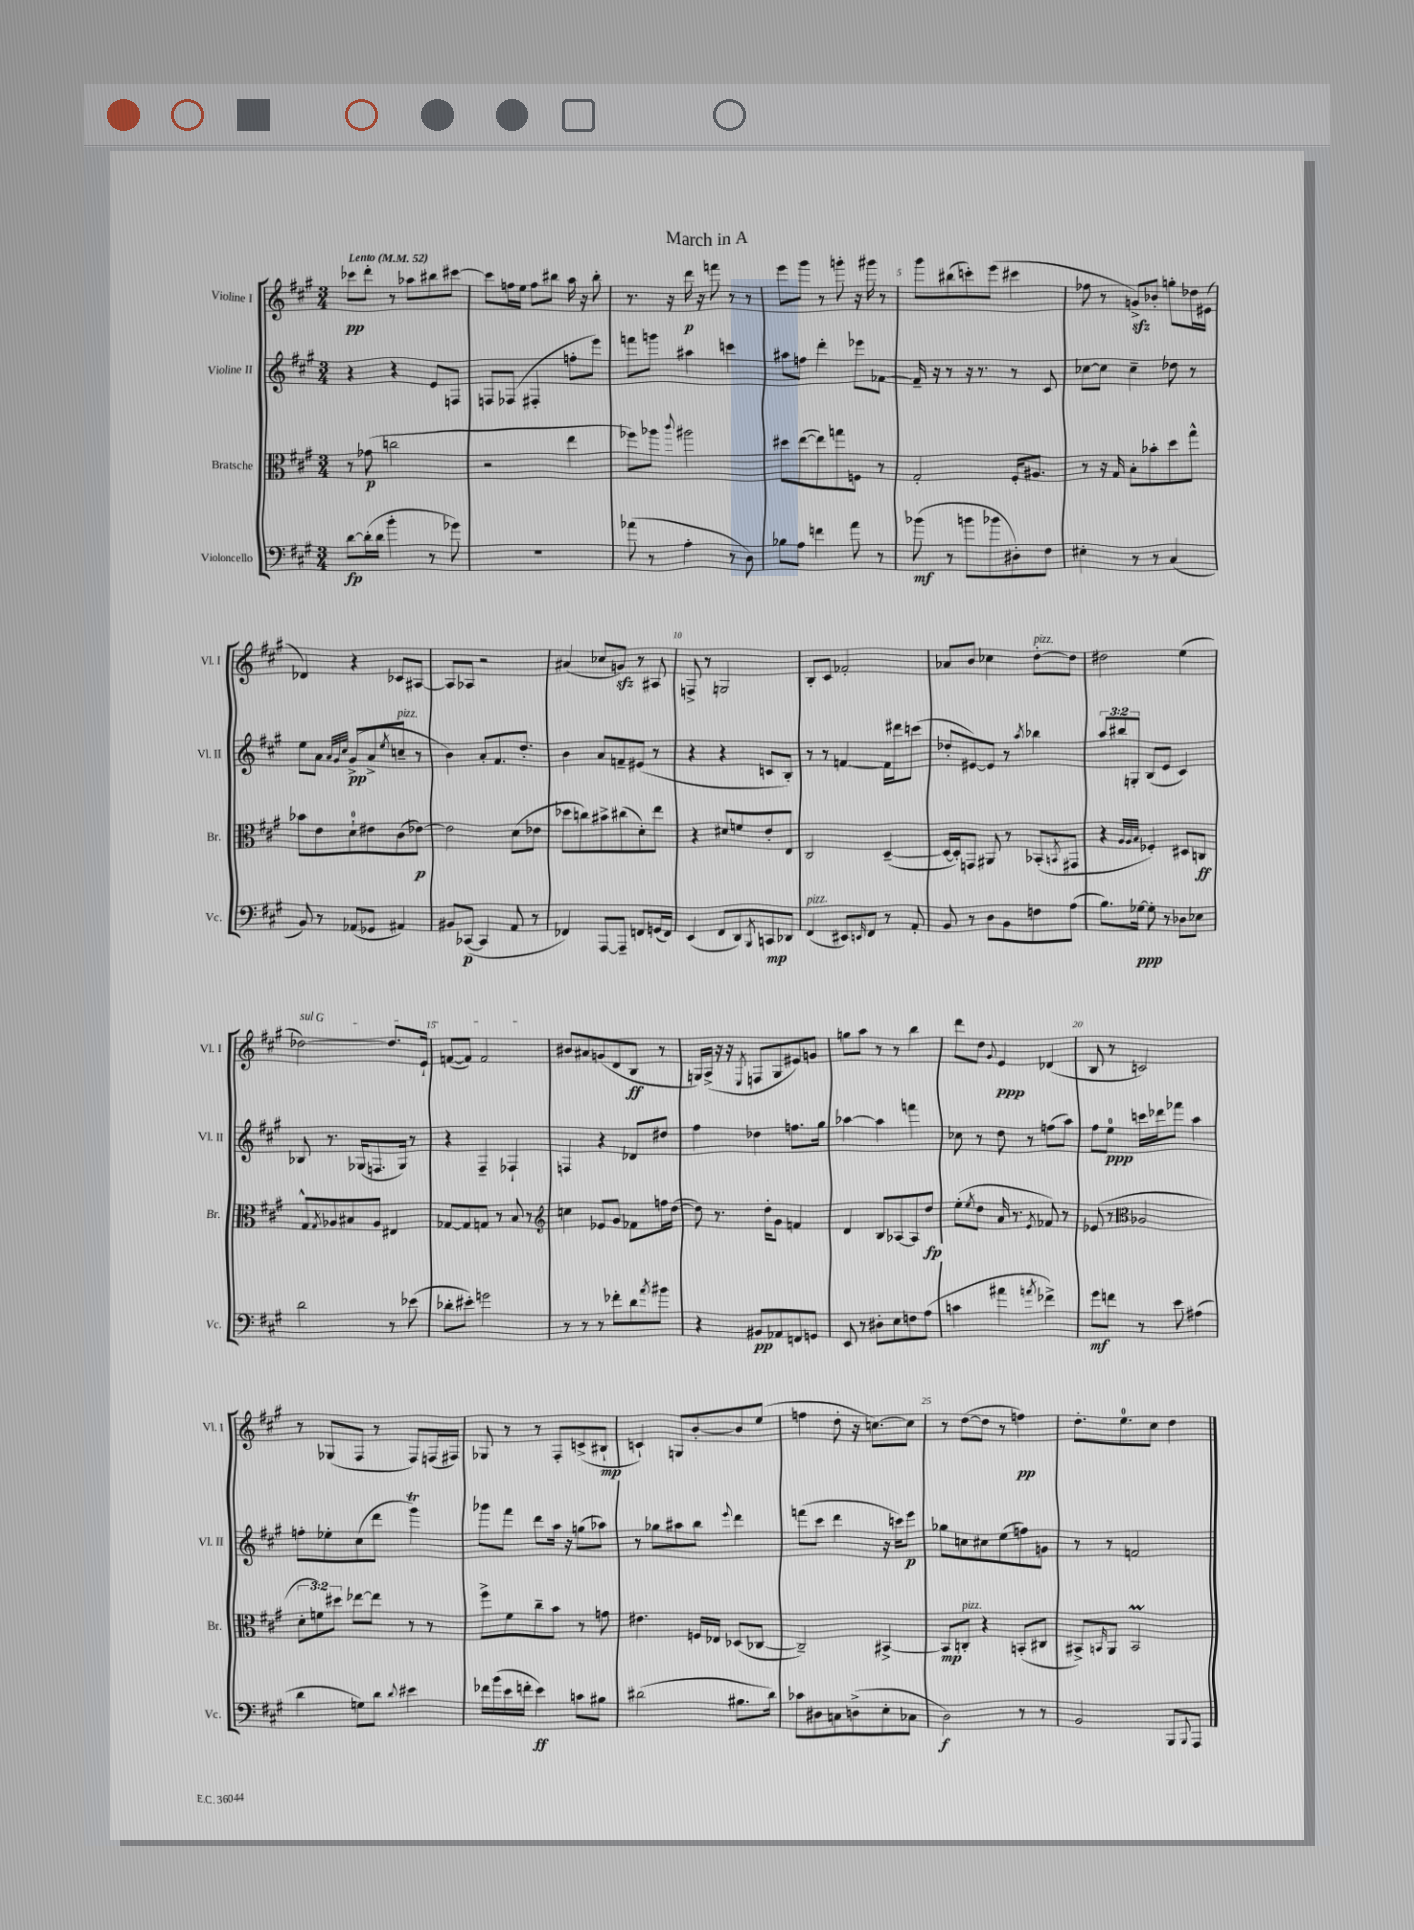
\header { title = "March in A" }
<<
\new StaffGroup <<
\new Staff = "s0" \with { instrumentName = "Violine I" shortInstrumentName = "Vl. I" } {
    \clef treble \key a \major \numericTimeSignature \time 3/4 \tempo "Lento" 4 = 52
    ces'''8\pp d'''8-. r8 aes''8 bis''8 cis'''8~ |
    cis'''8 f''16 e''16 f''8 bis''8 a''16 r16 bis''8-. |
    r8. r16 d'''16\p r16 f'''8 r8 r8 |
    e'''8 gis'''8 r8 g'''8-. r16 gis'''16 r8 |
    gis'''8 bis''8( c'''8-.) e'''8( cis'''4 |
    fes''8 r8 g'8->\sfz) bes'8-. g''8-. des''16 eis'16( |
    des'4) r4 ces'8 ais8~ |
    ais8 aes8 r2 |
    ais'4( ces''8 g'8\sfz) r8 ais8 |
    f8-> r8 g2 |
    b8-. cis'8 fes'2-. |
    aes'8 b'8 ces''4 d''8~-.^\markup { \italic "pizz." } d''8 |
    dis''2 e''4( |
    \once \override TextSpanner.bound-details.left.text = \markup { \italic "sul G" } des''2~\startTextSpan) des''8. e'16-! |
    f'8~( f'8) f'2\stopTextSpan |
    bis'8 ais'8 g'8( d'8 b8\ff r8 |
    g16) a16->( r16 r16 \acciaccatura { e8 } f8 g8 eis'8) g'8 |
    g''8 a''8 r8 r8 b''4 |
    d'''8 d''8 \appoggiatura { gis'8 } e'4\ppp des'4( |
    b8 r8 c'2) |
    r8 ges8( fis8 r8 fis8) f16( fis16) |
    ges8 r8 r8 fis8-. c'8->( bis8-!\mp |
    c'4-!) g8 b'8~-. b'8 e''8( |
    f''4 d''8-. r16 c''8.~) c''8 |
    r8 d''8~( d''8 r8 f''4\pp) |
    d''8.-. e''8.-0 cis''8 d''4 \bar "|." |
}
\new Staff = "s1" \with { instrumentName = "Violine II" shortInstrumentName = "Vl. II" } {
    \clef treble \key a \major \numericTimeSignature \time 3/4 \override Staff.TupletNumber.text = #tuplet-number::calc-fraction-text
    r4 r4 e'8 f8 |
    f8 fes8( fis4-. f''8-. e'''8) |
    f'''8 g'''8 ais''4 c'''4 |
    ais''8 f''8 d'''4-. ees'''8 fes'8~ |
    fes'16-- r16 r8 r16 r8. r8 cis'8 |
    ces''8~ ces''8 ces''4-- des''8 r8 |
    e''8 a'8 \grace { a'32 gis'32 cis''32 } gis'8->\pp( a'8-> \acciaccatura { e''8 } c''8--^\markup { \italic "pizz." } r8 |
    b'4) a'8-. fis'8. d''8.-. |
    b'4 a'8 f'8-- eis'8( r8 |
    r4 r4 c'8 b8-.) |
    r8 r8 f'4~ f'16 dis'''16 c'''8( |
    des''8-. eis'8~) eis'8 r8 \acciaccatura { a''8 } bes''4 |
    \tuplet 3/2 { a''8 bis''8 g8-. } b8( e'8 cis'4) |
    bes8 r8. ges16( f8. ges16) r8 |
    r4 fis4-- fes4-! |
    f4 r4 des'8 dis''8 |
    fis''4 des''4 f''8. gis''16 |
    aes''4~ aes''4 f'''4 |
    ces''8 r8 d''8 r8 f''8( a''8) |
    fis''8 e''8-0\ppp c'''16 des'''16 fes'''8 a''4 |
    f''8-. ees''8-. cis''8( d'''8 gis'''4\trill) |
    ges'''8 fis'''8 d'''8 a''16 r16 g''8( aes''8) |
    r8 ges''8 ais''8 b''8 \appoggiatura { e'''8 } d'''4 |
    f'''8( cis'''8 d'''4 r16 c'''16) e'''8\p |
    ges''8 c''8 cis''8 e''8( f''8) g'8 |
    r8 r8 f'2 \bar "|." |
}
\new Staff = "s2" \with { instrumentName = "Bratsche" shortInstrumentName = "Br." } {
    \clef alto \key a \major \numericTimeSignature \time 3/4 \override Staff.TupletNumber.text = #tuplet-number::calc-fraction-text
    r8 ges'8\p( c''2 |
    r2 e''4 |
    fes''8) aes''8 \appoggiatura { cis'''8 } ais''2 |
    dis''8 e''8~( e''8) g''8 f8 r8 |
    gis2-. fis16-. ais8. |
    r8 r16 gis16 b8-. bes'8-. d''8 gis''8-^ |
    bes'8 e'8 d'8-0-! eis'8 cis'8( ees'8~\p) |
    ees'2 d'8( ees'8 |
    des''8 c''8) bis'8-> cis''8( d'8-.) e''8 |
    r4 dis'8 f'8 e'8-. e8 |
    cis2 d4~--( |
    d16~ d16-.) g,8 ais,8 r8 bes,8-.( \acciaccatura { b,8 } gis,8 |
    r4 \grace { a32 a32 b32 } fes4-.) dis8 c8\ff |
    gis8-^ \acciaccatura { gis8 } aes8 bis8 aes8 eis4 |
    ges8~ ges8 g8 r8 b8 r8 |
    \clef treble c''4 ees'8 gis'8 fes'8 f''16 d''16~( |
    d''8) r8. d''16-. gis'8 f'4 |
    d'4 b8 aes8~ aes8 d''8\fp |
    e''8-.( \acciaccatura { e''8 } d''8 a'16 r8. \acciaccatura { e'8 } fes'8) r8 |
    ees'8( r8 \clef alto aes2 |
    \tuplet 3/2 { d'8-. f'8) dis''8 } ees''8~ ees''8 r8 r8 |
    fis''8-> fis'8 cis''8-- b'8 r8 g'8 |
    eis'4. f16 ees16 des8( ces8~ |
    ces2--) bis,4~-> |
    bis,8\mp c8-.^\markup { \italic "pizz." } r4 b,8-.( cis8 |
    bis,8->) \grace { b,16 } a,8 b,2\prall \bar "|." |
}
\new Staff = "s3" \with { instrumentName = "Violoncello" shortInstrumentName = "Vc." } {
    \clef bass \key a \major \numericTimeSignature \time 3/4
    d'8~\fp d'16-.( d'16 b'4-. r8 ges'8) |
    R2. |
    aes'8( r8 a4-. r8 d8) |
    bes8 a8 f'4 a'8 r8 |
    bes'8\mf( r8 b'8 bes'8 dis8-.) fis8 |
    eis4-. r8 r8 cis4( |
    b,8) r8 aes,8( ges,8 ais,4) |
    bis,8 ces,8~\p( ces,4 a,8 r8 |
    fes,4) a,,8~ a,,8-- f,8 g,16( f,16) |
    e,4( fis,8 d,8) \acciaccatura { b,,8 } c,8\mp des,8 |
    fis,4^\markup { \italic "pizz." }( eis,8) \grace { e,16 } fis,8 r8 a,8-. |
    b,8 r8 d8 b,8 f8 a8( |
    b8.) ges16~\ppp ges8-. r8 des8 ees8 |
    d'2 r8 ees'8( |
    des'8-. eis'8-.) g'2 |
    r8 r8 r8 fes'8-. d'8 \acciaccatura { a'8 } bis'8 |
    r4 bis,8\pp aes,8 f,8 g,8 |
    e,8 r8 dis8-. e8 f8 a8( |
    c'4 ais'4 \acciaccatura { a'8 } fes'4->) |
    gis'8\mf f'8 r8 e'8 ais4( |
    d'4 g8) d'8 \appoggiatura { d'8 } eis'4 |
    fes'16 b'16( e'16 f'16-. e'4\ff) c'8 bis8 |
    dis'2( bis8. dis'16) |
    ces'8 dis8 c8 d8->( e8-. ces8 |
    d2\f) r8 r8 |
    b,2 b,,8 \appoggiatura { b,,8 } a,,8 \bar "|." |
}
>>
>>
